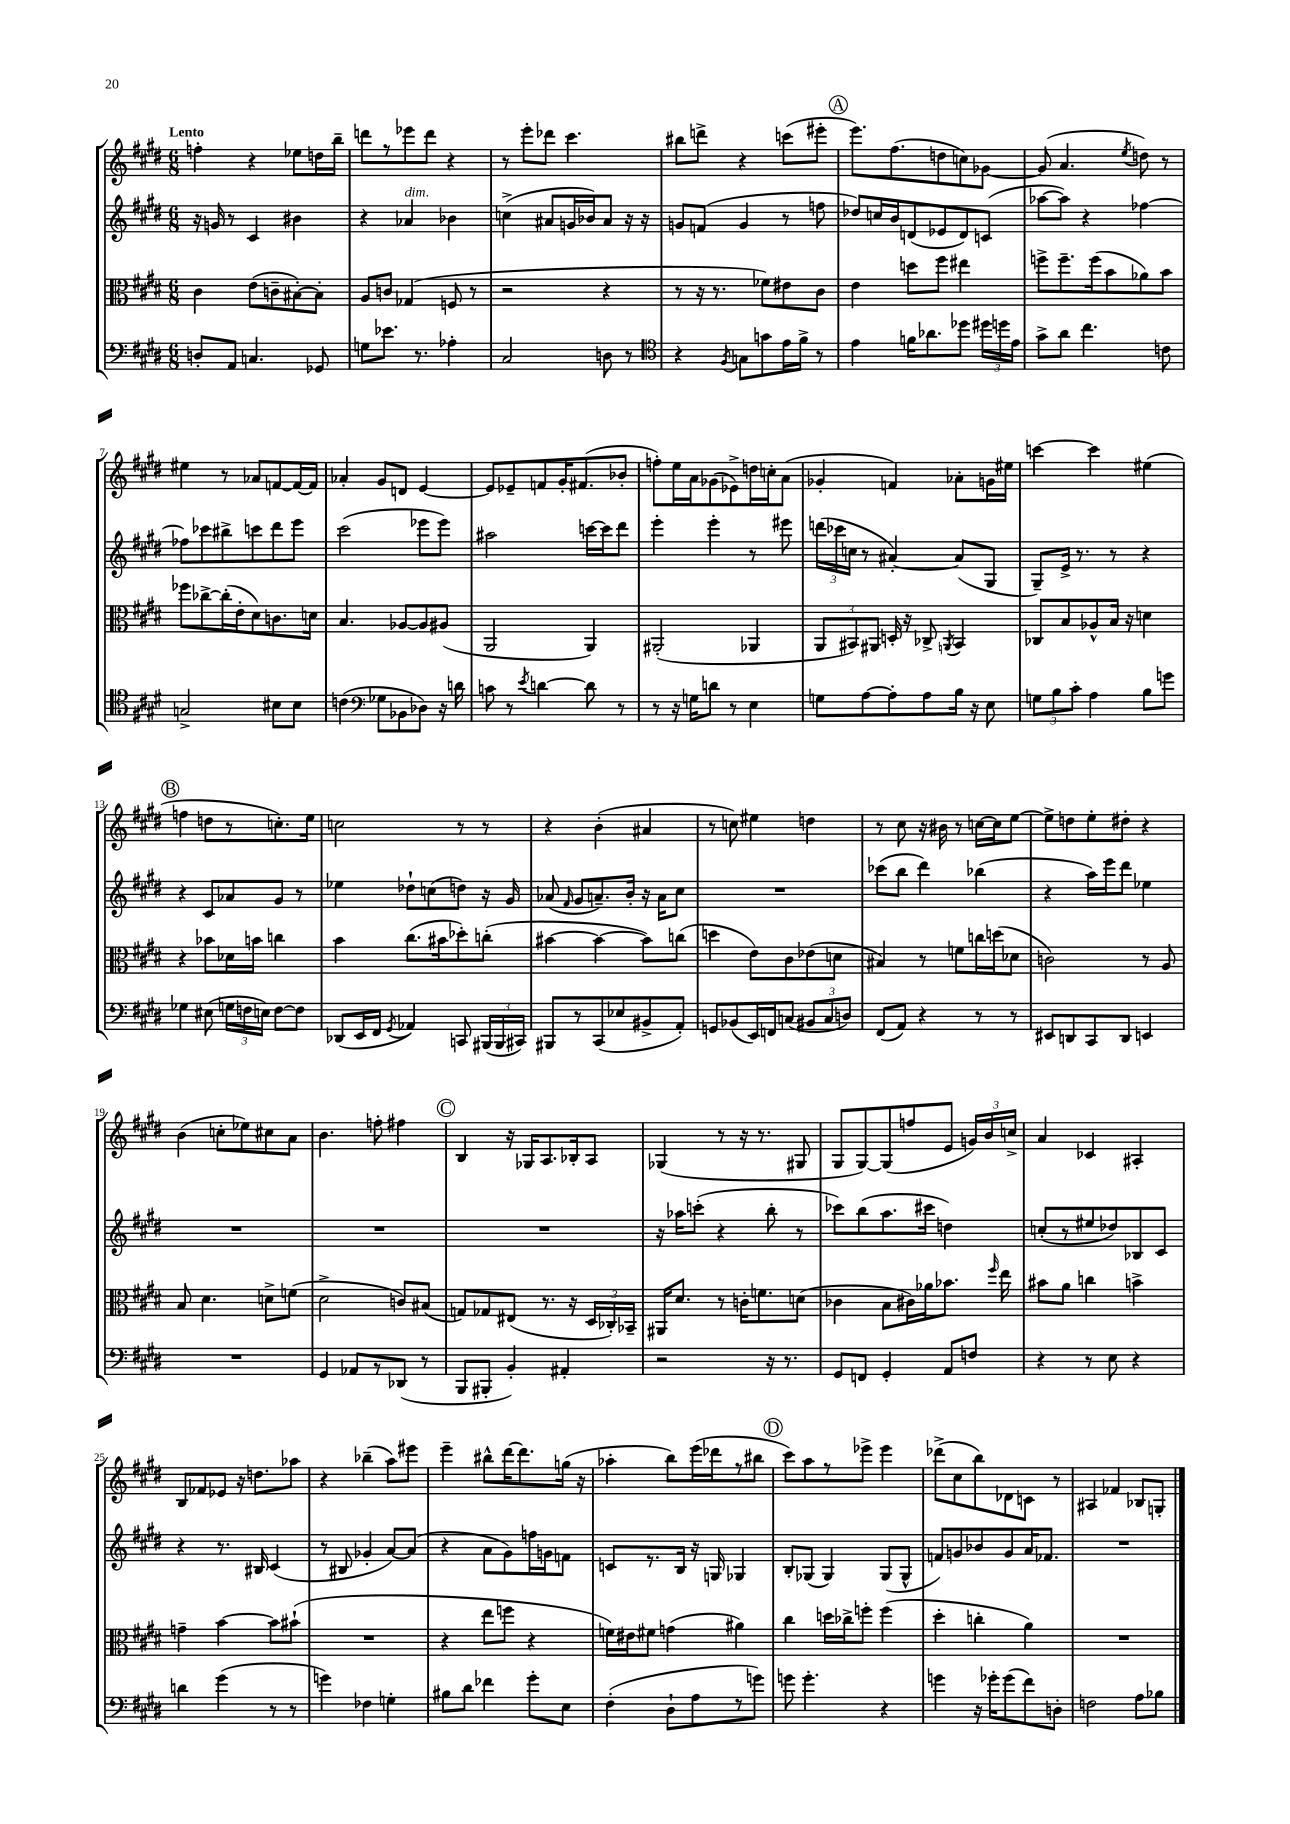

**kern	**kern	**kern	**kern
*part4	*part3	*part2	*part1
*staff4	*staff3	*staff2	*staff1
*clefF4	*clefC3	*clefG2	*clefG2
*k[f#c#g#d#]	*k[f#c#g#d#]	*k[f#c#g#d#]	*k[f#c#g#d#]
*M6/8	*M6/8	*M6/8	*M6/8
=1	=1	=1	=1
!	!	!	!LO:TX:a:B:t=Lento
8Dn'/L	4c#\	16r	4ffn'\
.	.	16gn/	.
8AA/J	.	8r	.
4.Cn/	(8e\L	4c#/	4r
.	8cn~\	.	.
.	[8B#X'\)	4b#X\	8ee-X\L
8GG-X/	8B#'\J]	.	16ddn\L
.	.	.	16bb~\JJ
=2	=2	=2	=2
8Gn\L	8A/L	4r	8dddn\L
8.e-X\J	8cn/J	.	8r
!	!	!LO:TX:a:i:t=dim.	!
.	(4G-X/	4a-X/	8eee-X\
8.r	.	.	.
.	.	.	8ddd\J
4A-X'\	8Fn/	4b-X\	4r
.	8r	.	.
=3	=3	=3	=3
2C#/	2r	(4ccn^\	8r
.	.	.	8eee'\L
.	.	8a#X/L	8ddd-X\J
.	.	16gn/L	4.ccc#\
.	.	16b-X/J)	.
8Dn\	4r	8a#/J	.
8r	.	16r	.
.	.	16r	.
=4	=4	=4	=4
*clefC4	*	*	*
4r	8r	8gn/L	8bb#X\L
.	16r	(8fn/J	8dddn^\J
.	8.r	.	.
8qF#/	.	.	.
8Gn\L	.	4g/	4r
8gn\	8f-X\L)	.	.
16e\L	8e#X\	8r	(8cccn\L
16f#^\JJ	.	.	.
8r	8c#\J	8ffn\	8eee#X'\J
!!LO:REH:place=s1:t=A
=5	=5	=5	=5
4e\	4e\	8dd-X/L)	8.eee\L)
.	.	16ccn/L	.
.	.	16b/J	(8.ff#\
16fn\KL	8ddn\L	(8dn/	.
8.a-X\	.	.	.
.	8ff#\J	8e-X/	8ddn\
8dd-X\J	4ee#X\	8d/)	8ccn\)
24dd#X\LL	.	(8cn/J	[8g-X\J
24ddn\	.	.	.
24e\JJ	.	.	.
=6	=6	=6	=6
8g#^\L	8ffn^\L	[8aa-X\L	(8g-/]
8a\J	8.ff~\	8aa-\J])	4.a/
4.cc#\	.	4r	.
.	(16ff\k	.	.
.	8b\	.	.
.	.	.	8qee/
.	8a-X\)	[4ff-X\	8ddn\)
8cn\	8b\J	.	8r
!!LO:LB:g=z
=7	=7	=7	=7
2Gn^/	8ff-X\L	8ff-X\L]	4ee#X\
.	[8cc-X^\	8ccc-X\	.
.	(16cc-'\L]	8bb#X^\	8r
.	16e'\J	.	.
.	8d#\)	8cccn\	8a-X/L
8B#X\L	8.cn\	8ddd#\	[8fn/
8B#\J	.	8eee\J	16f/L_
.	16dn\Jk	.	16f/JJ]
=8	=8	=8	=8
(4cn\	4.B/	(2ccc#\	4a-X'/
*clefF4	*	*	*
8G-X\L	.	.	8g#/L
8BB-X\	[8A-X/L	.	8dn/J
8D-X\J)	8A-/]	8eee-X\L	[4e/
16r	(8A#X/J	8eee-\J)	.
16dn\	.	.	.
=9	=9	=9	=9
8cn\	2AA/	2aa#X\	8e/L]
8r	.	.	8e-X~/
8qe/	.	.	.
[4dn\	.	.	8fn/
.	.	.	16g#'/K
.	.	.	(8.f#X/
8d\]	4AA/)	[16cccn\LL	.
.	.	16ccc\J]	.
8r	.	8ddd#\J	8b-X'/J
=10	=10	=10	=10
8r	(2AA#X'/	4eee'\	8ffn'\L)
16r	.	.	16ee\L
16Gn\KL	.	.	16a\J
8dn\J	.	4eee'\	(8g-X\
8r	.	.	8e-X^\)
4E\	4AA-X/	8r	16ddn\L
.	.	.	16ccn'\J
.	.	8eee#X\	(8a\J
=11	=11	=11	=11
8Gn\L	12AA/L	(24dddn\LL	4g-X'/
.	.	24ccc-X\	.
.	12BB#X/)	24ccn\JJ	.
[8A\	.	8r	.
.	12AA#X/J	.	.
8A'\]	16Dn'/	[4a#X'/)	4fn/)
.	16r	.	.
8A\	8C-X^/	.	.
.	8qAAn/	.	.
16B\Jk	4BB#/	(8a#/L]	8a-X'\L
16r	.	.	.
8E\	.	8G#/J	16gn\L
.	.	.	16ee#X\JJ
=12	=12	=12	=12
12Gn\L	8C-X/L	8G#~/L)	[4cccn\
12B\	.	.	.
.	8B/	16e^/Jk	.
12c#'\J	.	.	.
.	.	8.r	.
4A\	8A-X^^/	.	4ccc\]
.	16B/Jk	8r	.
.	16r	.	.
8B\L	4dn\	4r	(4ee#X\
8gn\J	.	.	.
!!LO:LB:g=z
!!LO:REH:place=s1:t=B
=13	=13	=13	=13
4G-X\	4r	4r	4ffn\
(8E#X\	8b-X\L	8c#/L	8ddn\L
24Gn\LL	16d-X\L	8a-X/	8r
24Fn\	.	.	.
.	16bn\JJ	.	.
24En\JJ)	.	.	.
[8F\L	4ccn\	8g#/J	8.ccn'\)
8F\J]	.	8r	.
.	.	.	16ee\Jk
=14	=14	=14	=14
(8DD-X/L	4b\	4ee-X\	2ccn\
16EE/L	.	.	.
16FF#/JJ	.	.	.
8qGG#/	.	.	.
4AA-X/)	(8.cc#\L	8dd-X`\L	.
.	.	(8ccn\	.
.	16b#X\k	.	.
8CCn/	8dd-X'\)	8ddn\J)	8r
(24BBB#X/LL	(8ccn'\J	16r	8r
24BBB#/	.	.	.
.	.	16g#/	.
24CC#X/JJ)	.	.	.
=15	=15	=15	=15
8BBB#X/L	[4b#X\	(8a-X/	4r
.	.	16qqf#/	.
8r	.	8g#/L	.
(8CC#/	4b#\_	8.an~/)	(4b'\
8E-X/	.	.	.
.	.	16b'/Jk	.
8BB#X^/	8b#\L])	16r	4a#X/
.	.	16a\KL	.
8AA'/J)	(8ccn\J	8cc#\J	.
=16	=16	=16	=16
8GGn/L	4ddn\	2.r	8r
(8BB-X/	.	.	8ccn\)
16EE/L)	8e\L)	.	4ee#X\
16FFn/J	.	.	.
(8Cn/J	8c#\	.	.
12BB#X/L	(8e-X\	.	4ddn\
12C/	.	.	.
.	8dn\J	.	.
12Dn/J)	.	.	.
=17	=17	=17	=17
(8FF#/L	4B#X/)	(8ccc-X\L	8r
8AA/J)	.	8bb\J	8cc#\
4r	8r	4ddd#\)	16r
.	.	.	16b#X\
.	8fn\L	.	8r
8r	16ccn\L	(4bb-X\	[16ccn\LL
.	(16ddn\J	.	16cc\J]
8r	8d-X\J	.	[8ee\J
=18	=18	=18	=18
8EE#X/L	2cn\)	4r	8ee^\L]
8DDn/	.	.	8ddn\
8CC#/	.	16aa\LL)	8ee'\
.	.	16eee\J	.
8DD/J	.	8ddd#\J	8dd#X'\J
4EEn/	8r	4ee-X\	4r
.	8A/	.	.
!!LO:LB:g=z
=19	=19	=19	=19
2.r	8B/	2.r	(4b\
.	4.d#\	.	.
.	.	.	8ccn'\L
.	.	.	8ee-X\)
.	8dn^\L	.	8cc#X\
.	(8fn\J	.	8a\J
=20	=20	=20	=20
4GG#/	2d#^\	2.r	4.b\
8AA-X/L	.	.	.
8r	.	.	8ffn'\
(8DD-X/J	8cn/L)	.	4ff#X\
8r	(8B#X/J	.	.
!!LO:REH:place=s1:t=C
=21	=21	=21	=21
8BBB/L	8Gn/L)	2.r	4B/
8BBB#X'/J	8G-X/	.	.
4BB'/)	(8E#X/J	.	16r
.	.	.	16G-X/KL
.	8.r	.	8.A/
4AA#X'/	.	.	.
.	16r	.	16B-X'/k
.	24D#/LL	.	8A/J
.	24C-X'/)	.	.
.	24BB-X~/JJ	.	.
=22	=22	=22	=22
2r	16AA#X/KL	16r	(4G-X/
.	8.d#/J	16aa-X\KL	.
.	.	(8cccn'\J	.
.	8r	4r	8r
.	16cn'\KL	.	16r
.	8.fn\	.	8.r
16r	.	8bb'\	.
8.r	.	.	.
.	(8dn\J	8r	8G#X/
=23	=23	=23	=23
8GG#/L	4c-X\	8ccc-X\L)	8G#/L
8FFn/J	.	(8bb\	[8G#/)
4GG#'/	8B\L	8.aa\	(8G#/]
.	16c#X\L)	.	8ffn/
.	16a-X\J	16ccc#X\Jk	.
8AA/L	8.b-X\J	4ddn\)	8e/J
8Fn/J	.	.	24gn/LL)
.	.	.	24b/
.	16qqff#/	.	.
.	16ee\	.	.
.	.	.	24ccn^/JJ
=24	=24	=24	=24
4r	8b#X\L	(8ccn'/L	4a/
.	8a\J	8r	.
8r	4ccn\	8ee#X/	4c-X/
8E\	.	8dd-X/)	.
4r	4bn^\	8B-X/	4A#X'/
.	.	8c#/J	.
!!LO:LB:g=z
=25	=25	=25	=25
4dn\	4gn~\	4r	8B/L
.	.	.	8f-X/
(4g#\	[4b\	8.r	8e-X/J
.	.	.	16r
.	.	16B#X/	8.ddn\L
8r	8b\L]	(4c#/	.
8r	(8b#X`\J	.	8aa-X\J
=26	=26	=26	=26
4gn\)	2.r	8r	4r
.	.	8B#X/	.
4F-X\	.	4g-X'/	(4bb-X~\
4Gn'\	.	[8a/L)	8aa\L)
.	.	(8a/J]	8eee#X\J
=27	=27	=27	=27
8B#X\L	4r	4r	4eee~\
8d#\J	.	.	.
4f-X\	8ee\L	8a\L	8bb#X^^\L
.	8ffn\J	8g#\)	[16ddd#\K
.	.	.	8.ddd#\]
8g#'\L	4r	16ffn\L	.
.	.	16gn\J	.
8E\J	.	8fn\J	(16ggn\Jk
.	.	.	16r
=28	=28	=28	=28
(4F#'\	16fn\LL)	8cn/L	4aa-X'\
.	16e#X\J	.	.
.	8f#X\J	8.r	.
8D#`\L	(4gn\	.	8bb\L)
.	.	16B/Jk	.
8A\	.	16r	(16eee\L
.	.	16Gn/	16ddd-X\J
8r	4a#X\)	4G-X/	8r
8gn\J)	.	.	8bb#X\J
!!LO:REH:place=s1:t=D
=29	=29	=29	=29
8gn\	4cc#\	8B'/L	8ccc#\L)
4.g'\	.	(8G-X/J	8aa\
.	16ddn\LL	4G-/)	8r
.	16cc-X^\J	.	.
.	8ffn'\J	.	8eee-X^\J
4r	(4ff\	(8G-/L	4eee-\
.	.	8G-^^/J	.
=30	=30	=30	=30
4gn\	4dd#'\	8fn/L)	(8ddd-X^\L
.	.	8gn/	8cc#\
16r	4ccn'\	8b-X/	8bb\)
16g-X'\KL	.	.	.
(8g-\	.	8g/	8d-X\
8f#\)	4a\)	16a/K	8cn\J
.	.	8.f-X/J	.
8Dn'\J	.	.	8r
=31	=31	=31	=31
2Fn\	2.r	2.r	4A#X/
.	.	.	4f-X/
8A\L	.	.	8B-X/L
8B-X\J	.	.	8Gn'/J
==	==	==	==
*-	*-	*-	*-
